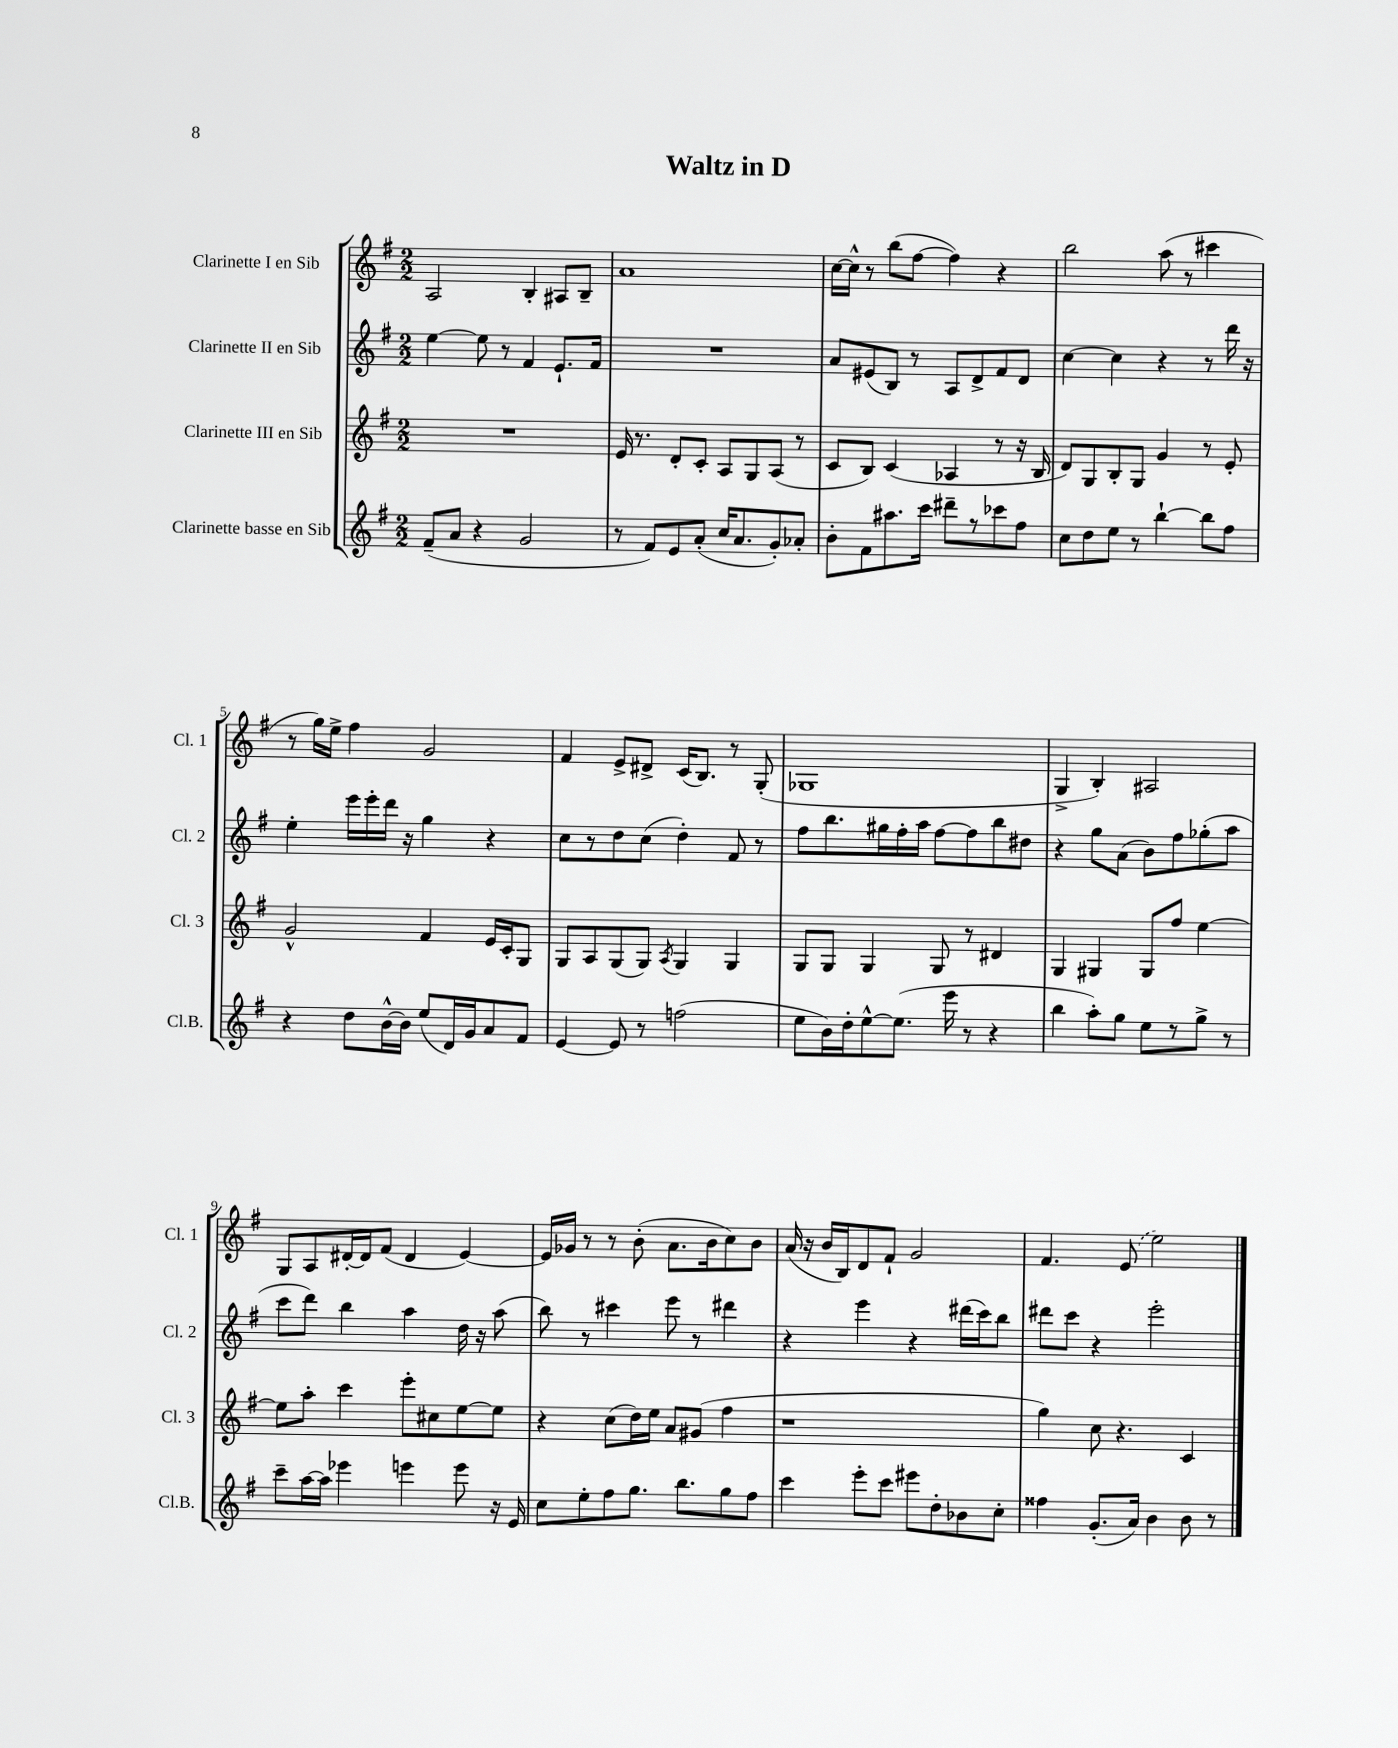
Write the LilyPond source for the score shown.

\header { title = "Waltz in D" }
<<
\new StaffGroup <<
\new Staff = "s0" \with { instrumentName = "Clarinette I en Sib" shortInstrumentName = "Cl. 1" } {
    \clef treble \key g \major \numericTimeSignature \time 2/2
    \autoBeamOff a2 b4-. ais8[ b8]-- |
    a'1 |
    c''16[~ c''16]-^ r8 b''8[( fis''8]~ fis''4) r4 |
    b''2 a''8( r8 cis'''4 |
    r8 g''16[) e''16]-> fis''4 g'2 |
    fis'4 e'8[-> dis'8]-> c'16[( b8.]) r8 g8-.( |
    ges1 |
    g4-> b4-.) ais2 |
    g8[ a8 dis'16~-. dis'16 fis'8]( dis'4 e'4~) |
    e'16[ ges'16] r8 r8 b'8-.( a'8.[ b'16 c''8) b'8] |
    a'16( r16 b'16[ b16) d'8 fis'8]-! g'2 |
    fis'4. \once \slurDashed e'8( e''2) \bar "|." |
}
\new Staff = "s1" \with { instrumentName = "Clarinette II en Sib" shortInstrumentName = "Cl. 2" } {
    \clef treble \key g \major \numericTimeSignature \time 2/2
    \autoBeamOff e''4~ e''8 r8 fis'4 e'8.[-! fis'16] |
    R1 |
    a'8[ eis'8( b8]) r8 a8[ d'8-> fis'8 d'8] |
    c''4~ c''4 r4 r8 d'''16 r16 |
    e''4-. e'''16[ e'''16-. d'''16] r16 g''4 r4 |
    c''8[ r8 d''8 c''8]( d''4-.) fis'8 r8 |
    fis''8[ b''8. gis''16 fis''16-. a''16] fis''8[~ fis''8 b''8 dis''8] |
    r4 g''8[ a'8]( b'8[) fis''8 ges''8-.( a''8] |
    c'''8[ d'''8]) b''4 a''4 d''16 r16 a''8( |
    b''8) r8 cis'''4 e'''8 r8 dis'''4 |
    r4 e'''4 r4 dis'''16[( c'''16) b''8] |
    dis'''8[ c'''8] r4 e'''2-. \bar "|." |
}
\new Staff = "s2" \with { instrumentName = "Clarinette III en Sib" shortInstrumentName = "Cl. 3" } {
    \clef treble \key g \major \numericTimeSignature \time 2/2
    \autoBeamOff R1 |
    e'16 r8. d'8[-. c'8]-. a8[ g8 a8]( r8 |
    c'8[ b8]) c'4( aes4 r8 r16 b16 |
    d'8[) g8 b8-. g8] g'4 r8 e'8-. |
    g'2-^ fis'4 e'16[ c'16-. g8] |
    g8[ a8 g8( g8]) \acciaccatura { a8 } g4 g4 |
    g8[ g8] g4 g8 r8 dis'4 |
    g4 gis4 gis8[ fis''8] e''4~ |
    e''8[ a''8]-. c'''4 e'''8[-. cis''8 e''8~ e''8] |
    r4 c''8[( d''16) e''16] a'8[ gis'8]( fis''4 |
    r1 |
    g''4) c''8 r4. c'4 \bar "|." |
}
\new Staff = "s3" \with { instrumentName = "Clarinette basse en Sib" shortInstrumentName = "Cl.B." } {
    \clef treble \key g \major \numericTimeSignature \time 2/2
    \autoBeamOff fis'8[--( a'8] r4 g'2 |
    r8 fis'8[) e'8 a'8]-.( c''16[ a'8. g'8-.) aes'8]-. |
    b'8[-. fis'8 ais''8. c'''16] dis'''8[-- r8 ces'''8 fis''8] |
    c''8[ d''8 e''8] r8 b''4~-! b''8[ fis''8] |
    r4 d''8[ b'16~-^ b'16] e''8[( d'16) g'16 a'8 fis'8] |
    e'4~ e'8 r8 f''2( |
    e''8[ b'16) d''16-. e''8~-^ e''8.]( e'''16 r8 r4 |
    b''4 a''8[-.) g''8] e''8[ r8 g''8]-> r8 |
    c'''8[-- a''16~ a''16] ees'''4 e'''4 e'''8 r16 e'16 |
    c''8[ e''8-. fis''8 g''8.] b''8.[ g''8 fis''8] |
    c'''4 e'''8[-. c'''8] eis'''8[ d''8-. bes'8 c''8]-. |
    fisis''4 g'8.[-.( a'16]) b'4 b'8 r8 \bar "|." |
}
>>
>>
